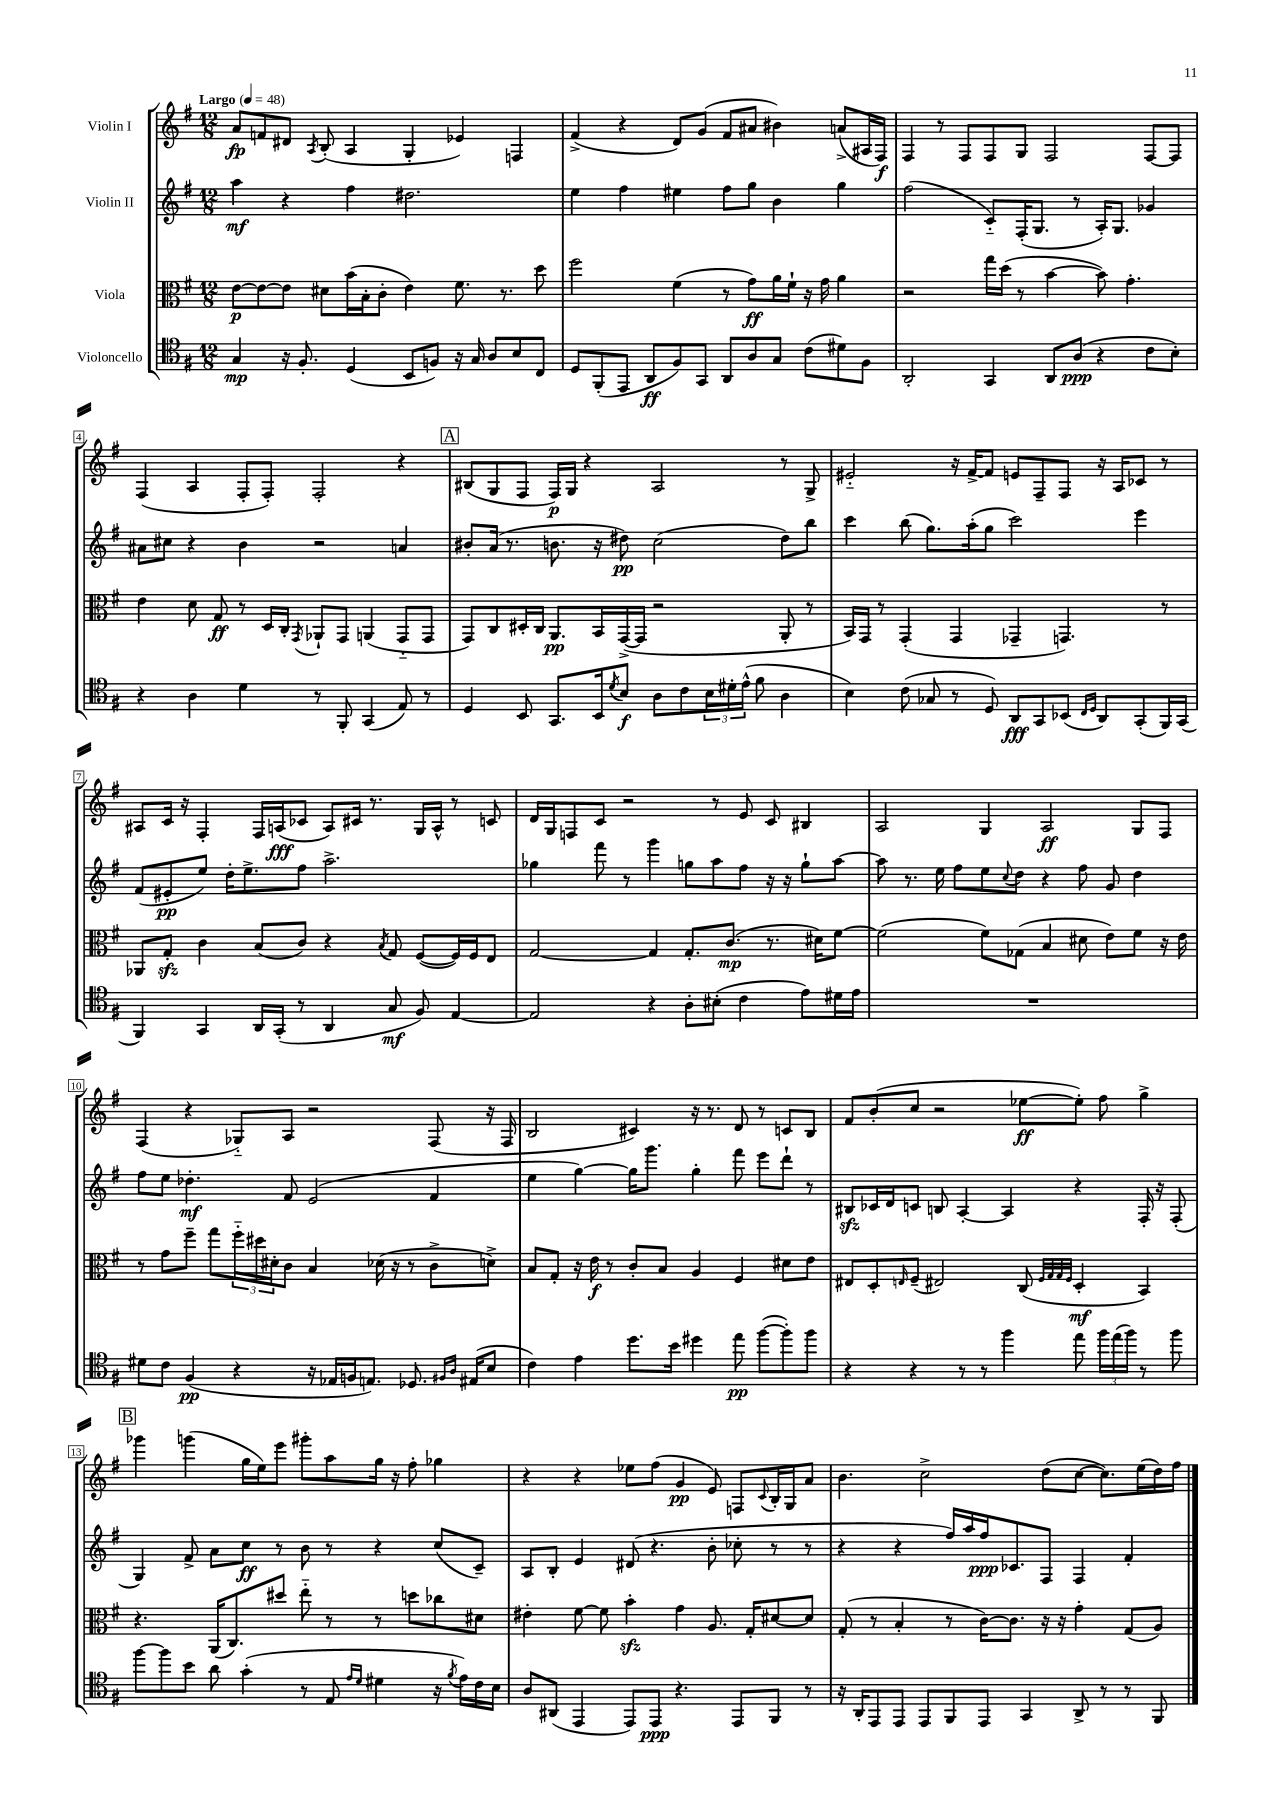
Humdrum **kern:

**kern	**dynam	**kern	**dynam	**kern	**dynam	**kern	**dynam
*part4	*part4	*part3	*part3	*part2	*part2	*part1	*part1
*staff4	*staff4	*staff3	*staff3	*staff2	*staff2	*staff1	*staff1
*I"Violoncello	*	*I"Viola	*	*I"Violin II	*	*I"Violin I	*
*clefC4	*	*clefC3	*	*clefG2	*	*clefG2	*
*k[f#]	*	*k[f#]	*	*k[f#]	*	*k[f#]	*
*M12/8	*	*M12/8	*	*M12/8	*	*M12/8	*
*MM48	*	*MM48	*	*MM48	*	*MM48	*
=1	=1	=1	=1	=1	=1	=1	=1
!	!	!	!	!	!	!LO:TX:a:B:t=Largo	!
4G/	mp	[8e\L	p	4aa\	mf	8a/L	fp
.	.	8e\_	.	.	.	8fn/	.
16r	.	8e\J]	.	4r	.	8d#X/J	.
8.F#'/	.	.	.	.	.	.	.
.	.	.	.	.	.	8qA/	.
.	.	8d#X\L	.	.	.	(8B'/	.
(4D/	.	(16b\L	.	4ff#\	.	4A/	.
.	.	16B'\J	.	.	.	.	.
.	.	8c'\J	.	.	.	.	.
8BB/L	.	4e\)	.	2.dd#X\	.	4G'/	.
8Fn/J)	.	.	.	.	.	.	.
16r	.	8.f#\	.	.	.	4e-X/)	.
16G/	.	.	.	.	.	.	.
8A/L	.	.	.	.	.	.	.
.	.	8.r	.	.	.	.	.
8B/	.	.	.	.	.	4Fn/	.
8C/J	.	8dd\	.	.	.	.	.
=2	=2	=2	=2	=2	=2	=2	=2
8D/L	.	2ff#\	.	4ee\	.	(4f#^/	.
(8FF#'/	.	.	.	.	.	.	.
8EE/J	.	.	.	4ff#\	.	4r	.
8AA/L	ff	.	.	.	.	.	.
8F#/)	.	(4f#\	.	4ee#X\	.	8d/L)	.
8GG/J	.	.	.	.	.	(8g/J	.
8AA/L	.	8r	.	8ff#\L	.	8f#/L	.
8A/	.	8g\L)	ff	8gg\J	.	8a#X/J	.
8G/J	.	16a\L	.	4b\	.	4b#X\)	.
.	.	16f#`\JJ	.	.	.	.	.
(8c\L	.	16r	.	.	.	.	.
.	.	16g\	.	.	.	.	.
8d#X\)	.	4a\	.	4gg\	.	(8an^/L	.
8F#\J	.	.	.	.	.	16A#X/L	.
.	.	.	.	.	.	16F#/JJ)	f
=3	=3	=3	=3	=3	=3	=3	=3
2AA'/	.	2r	.	(2ff#\	.	4F#/	.
.	.	.	.	.	.	8r	.
.	.	.	.	.	.	8F#/L	.
4GG/	.	16gg\LL	.	8c/L)	.	8F#/	.
.	.	(16dd\JJ	.	.	.	.	.
.	.	8r	.	(16F#'/K	.	8G/J	.
.	.	.	.	8.G/J	.	.	.
8AA/L	.	[4b\	.	.	.	2F#/	.
(8A/J	ppp	.	.	8r	.	.	.
4r	.	8b\])	.	16A'/KL)	.	.	.
.	.	.	.	8.G/J	.	.	.
.	.	4.g'\	.	.	.	.	.
8c\L	.	.	.	4g-X/	.	[8F#/L	.
8B'\J)	.	.	.	.	.	8F#/J]	.
!!LO:LB:g=z
=4	=4	=4	=4	=4	=4	=4	=4
4r	.	4e\	.	8a#X\L	.	(4F#/	.
.	.	.	.	8cc#X\J	.	.	.
4A\	.	8d\	.	4r	.	4A/	.
.	.	8G/	ff	.	.	.	.
4d\	.	8r	.	4b\	.	8F#'/L	.
.	.	16D/LL	.	.	.	8F#'/J)	.
.	.	16C'/JJ	.	.	.	.	.
.	.	8qGG/	.	.	.	.	.
8r	.	8AA-X`/L	.	2r	.	2F#'/	.
8FF#'/	.	8GG/J	.	.	.	.	.
(4GG/	.	(4AAn/	.	.	.	.	.
8E/)	.	8GG/L	.	4an/	.	4r	.
8r	.	8GG/J	.	.	.	.	.
!!LO:REH:place=s1:t=A
=5	=5	=5	=5	=5	=5	=5	=5
4D/	.	8GG/L)	.	8b#X'/L	.	(8B#X/L	.
.	.	8C/	.	(16a/Jk	.	8G/	.
.	.	.	.	8.r	.	.	.
8BB/	.	16D#X'/L	.	.	.	8F#/J	.
.	.	16C/JJ	.	.	.	.	.
8.GG/L	.	8.AA/L	pp	8.bn\	.	16F#/LL)	p
.	.	.	.	.	.	16G/JJ	.
.	.	.	.	.	.	4r	.
16BB/k	.	16BB/L	.	16r	.	.	.
8qd/	.	.	.	.	.	.	.
8B/J	f	([16GG^/	.	8dd#X\)	pp	.	.
.	.	16GG/JJ]	.	.	.	.	.
8A\L	.	2r	.	(2cc\	.	2A/	.
8c\	.	.	.	.	.	.	.
24B\L	.	.	.	.	.	.	.
24d#X'\	.	.	.	.	.	.	.
(24e^^\JJ	.	.	.	.	.	.	.
8f#\	.	.	.	.	.	.	.
4A\	.	8AA'/	.	8dd#\L)	.	8r	.
.	.	8r	.	8bb\J	.	8G^/	.
=6	=6	=6	=6	=6	=6	=6	=6
4B\)	.	16BB/LL)	.	4ccc\	.	2e#X/	.
.	.	16GG/JJ	.	.	.	.	.
.	.	8r	.	.	.	.	.
(8c\	.	(4GG'/	.	(8bb\	.	.	.
8G-X/	.	.	.	8.gg\L)	.	.	.
8r	.	4GG/	.	.	.	16r	.
.	.	.	.	(16aa'\k	.	[16f#^/KL	.
8D/)	.	.	.	8gg\J	.	8f#/J]	.
8AA/L	fff	4GG-X~/	.	2ccc\)	.	8en/L	.
8GG/	.	.	.	.	.	8F#~/	.
(8BB-X/J	.	4.GGn/)	.	.	.	8F#/J	.
16qqC/LL	.	.	.	.	.	.	.
16qqD/JJ	.	.	.	.	.	.	.
8AA/L)	.	.	.	.	.	16r	.
.	.	.	.	.	.	16A/KL	.
(8GG'/	.	.	.	4eee\	.	8c-X/J	.
16FF#/L)	.	8r	.	.	.	8r	.
(16GG/JJ	.	.	.	.	.	.	.
!!LO:LB:g=z
=7	=7	=7	=7	=7	=7	=7	=7
4FF#/)	.	8AA-X/L	.	(8f#/L	.	8A#X/L	.
.	.	8Gzz'/J	.	8e#X'/	pp	16c/Jk	.
.	.	.	.	.	.	16r	.
4GG/	.	4c\	.	8ee/J)	.	4F#'/	.
.	.	.	.	16dd'\KL	.	.	.
.	.	.	.	8.ee^\	.	.	.
16AA/LL	.	(8B/L	.	.	.	16F#/LL	.
(16GG'/JJ	.	.	.	.	.	(16An/J	fff
8r	.	8c/J)	.	8ff#\J	.	8c-X/J	.
4AA/	.	4r	.	2.aa^\	.	8A/L)	.
.	.	.	.	.	.	16c#X/Jk	.
.	.	.	.	.	.	8.r	.
.	.	8qB/	.	.	.	.	.
8G/	mf	8G/	.	.	.	.	.
8F#/)	.	([8F#/L	.	.	.	16G/LL	.
.	.	.	.	.	.	16A^^/JJ	.
[4E/	.	16F#/L])	.	.	.	8r	.
.	.	16F#/J	.	.	.	.	.
.	.	8E/J	.	.	.	8cn/	.
=8	=8	=8	=8	=8	=8	=8	=8
2E/]	.	[2G/	.	4gg-X\	.	16d/LL	.
.	.	.	.	.	.	16G/J	.
.	.	.	.	.	.	8Fn/	.
.	.	.	.	8fff#\	.	8c/J	.
.	.	.	.	8r	.	2r	.
4r	.	4G/]	.	4ggg\	.	.	.
8A'\L	.	8.G'/L	.	8ggn\L	.	.	.
(8B#X'\J	.	.	.	8aa\	.	8r	.
.	.	(8.c/J	mp	.	.	.	.
4c\	.	.	.	8ff#\J	.	8e/	.
.	.	8.r	.	16r	.	8c/	.
.	.	.	.	16r	.	.	.
8e\L)	.	.	.	8gg`\L	.	4B#X/	.
.	.	16d#X\KL)	.	.	.	.	.
16d#X\L	.	[8f#\J	.	[8aa\J	.	.	.
16e\JJ	.	.	.	.	.	.	.
=9	=9	=9	=9	=9	=9	=9	=9
1.r	.	(2f#\]	.	8aa\]	.	2A/	.
.	.	.	.	8.r	.	.	.
.	.	.	.	16ee\	.	.	.
.	.	.	.	8ff#\L	.	.	.
.	.	8f#\L)	.	8ee\	.	4G/	.
.	.	.	.	8qqcc/	.	.	.
.	.	(8G-X\J	.	8dd\J	.	.	.
.	.	4B/	.	4r	.	2A/	ff
.	.	8d#X\	.	8ff#\	.	.	.
.	.	8e\L)	.	8g/	.	.	.
.	.	8f#\J	.	4dd\	.	8G/L	.
.	.	16r	.	.	.	8F#/J	.
.	.	16e\	.	.	.	.	.
!!LO:LB:g=z
=10	=10	=10	=10	=10	=10	=10	=10
8d#X\L	.	8r	.	8ff#\L	.	(4F#/	.
8c\J	.	8g\L	.	8ee\J	.	.	.
(4F#/	pp	8ff#~\J	.	4.dd-X'\	mf	4r	.
.	.	8gg\L	.	.	.	.	.
4r	.	24ff#\L	.	.	.	8G-X/L)	.
.	.	24dd#X\	.	.	.	.	.
.	.	24d#X'\J	.	.	.	.	.
.	.	8c\J	.	8f#/	.	8A/J	.
16r	.	4B/	.	(2e/	.	2r	.
16E-X/LL	.	.	.	.	.	.	.
16Fn/J	.	.	.	.	.	.	.
8.En/J)	.	.	.	.	.	.	.
.	.	(16d-X\	.	.	.	.	.
.	.	16r	.	.	.	.	.
8.D-X/	.	8r	.	.	.	.	.
.	.	8c^\L	.	4f#/	.	(8F#/	.
16qqF#X/LL	.	.	.	.	.	.	.
16qqA/JJ	.	.	.	.	.	.	.
(16E#X/KL	.	.	.	.	.	.	.
8B/J	.	8dn^\J)	.	.	.	16r	.
.	.	.	.	.	.	16F#/	.
=11	=11	=11	=11	=11	=11	=11	=11
4c\)	.	8B/L	.	4ee\	.	2B/	.
.	.	8G'/J	.	.	.	.	.
4e\	.	16r	.	[4gg\)	.	.	.
.	.	16e\	f	.	.	.	.
.	.	8r	.	.	.	.	.
8.dd\L	.	8c'/L	.	16gg\KL]	.	4c#X/)	.
.	.	.	.	8.ggg\J	.	.	.
.	.	8B/J	.	.	.	.	.
16b\Jk	.	.	.	.	.	.	.
4dd#X\	.	4A/	.	4gg'\	.	16r	.
.	.	.	.	.	.	8.r	.
8ee\	pp	4F#/	.	8fff#\	.	8d/	.
([8ff#\L	.	.	.	8eee\L	.	8r	.
8ff#'\])	.	8d#X\L	.	8ddd`\J	.	8cn/L	.
8ff#\J	.	8e\J	.	8r	.	8B/J	.
=12	=12	=12	=12	=12	=12	=12	=12
4r	.	8E#X/L	.	8B#Xzz/L	.	8f#/L	.
.	.	8D'/	.	16c-X/L	.	(8b'/	.
.	.	.	.	16d/J	.	.	.
.	.	16qqEn/	.	.	.	.	.
4r	.	(8F#~/J	.	8cn/J	.	8cc/J	.
.	.	2E#X/)	.	8Bn/	.	2r	.
8r	.	.	.	[4A'/	.	.	.
8r	.	.	.	.	.	.	.
4ff#\	.	.	.	4A/]	.	.	.
.	.	(8C/	.	.	.	[8ee-X\L	ff
.	.	32qqF#/LLL	.	.	.	.	.
.	.	32qqG/	.	.	.	.	.
.	.	32qqG/	.	.	.	.	.
.	.	32qqF#/JJJ	.	.	.	.	.
8ee\	.	4D'/	mf	4r	.	8ee-'\J])	.
24ff#\LL	.	.	.	.	.	8ff#\	.
(24ee\	.	.	.	.	.	.	.
24ff#\JJ)	.	.	.	.	.	.	.
8r	.	4BB/)	.	16F#'/	.	4gg^\	.
.	.	.	.	16r	.	.	.
8ff#\	.	.	.	(8F#'/	.	.	.
!!LO:LB:g=z
!!LO:REH:place=s1:t=B
=13	=13	=13	=13	=13	=13	=13	=13
[8ff#\L	.	4.r	.	4G/)	.	4ggg-X\	.
8ff#\]	.	.	.	.	.	.	.
8b\J	.	.	.	8f#^/	.	(4gggn\	.
8a\	.	(16AA/KL	.	8a\L	.	.	.
.	.	8.C/)	.	.	.	.	.
(4g'\	.	.	.	8cc\J	ff	16gg\LL	.
.	.	.	.	.	.	16ee\J)	.
.	.	8dd#X/J	.	8r	.	8eee\J	.
8r	.	8ee\	.	8b\	.	8ggg#X'\L	.
8E/	.	8r	.	8r	.	8aa\	.
16qqe/LL	.	.	.	.	.	.	.
16qqd/JJ	.	.	.	.	.	.	.
4d#X\	.	8r	.	4r	.	16gg\Jk	.
.	.	.	.	.	.	16r	.
.	.	8ddn\L	.	.	.	8ff#'\	.
16r	.	8cc-X\	.	(8cc/L	.	4gg-X\	.
8qf#/	.	.	.	.	.	.	.
16e\LL)	.	.	.	.	.	.	.
16c\	.	8d#X\J	.	8c~/J)	.	.	.
16B\JJ	.	.	.	.	.	.	.
=14	=14	=14	=14	=14	=14	=14	=14
8A/L	.	4e#X'\	.	8A/L	.	4r	.
(8AA#X/J	.	.	.	8B'/J	.	.	.
4EE/	.	[8f#\	.	4e/	.	4r	.
.	.	8f#\]	.	.	.	.	.
8EE/L)	.	4bzz'\	.	(8d#X/	.	8ee-X\L	.
8EE/J	ppp	.	.	4.r	.	(8ff#\J	.
4.r	.	4g\	.	.	.	4g/	pp
.	.	8.A/	.	8b'\	.	8e/)	.
8EE/L	.	.	.	8cc-X'\	.	8Fn/L	.
.	.	16G'/KL	.	.	.	.	.
.	.	.	.	.	.	8qqc/	.
8FF#/J	.	[8d#X/	.	8r	.	16B'/L	.
.	.	.	.	.	.	16G/J	.
8r	.	8d#/J]	.	8r	.	8a/J	.
=15	=15	=15	=15	=15	=15	=15	=15
16r	.	(8G'/	.	4r	.	4.b\	.
16AA'/KL	.	.	.	.	.	.	.
8EE/	.	8r	.	.	.	.	.
8EE/J	.	4B'/	.	4r	.	.	.
8EE/L	.	.	.	.	.	2cc^\	.
8FF#/	.	8r	.	16ff#/LL)	.	.	.
.	.	.	.	16aa/	.	.	.
8EE/J	.	[16c\KL)	.	16ff#/J	ppp	.	.
.	.	8.c\J]	.	8.c-X/	.	.	.
4GG/	.	.	.	.	.	.	.
.	.	16r	.	8F#/J	.	(8dd\L	.
.	.	16r	.	.	.	.	.
8AA^/	.	4g'\	.	4F#/	.	[8cc\J	.
8r	.	.	.	.	.	8.cc\L])	.
8r	.	(8G/L	.	4f#'/	.	.	.
.	.	.	.	.	.	(16ee\L	.
8FF#/	.	8A/J)	.	.	.	16dd\)	.
.	.	.	.	.	.	16ff#\JJ	.
==	==	==	==	==	==	==	==
*-	*-	*-	*-	*-	*-	*-	*-
